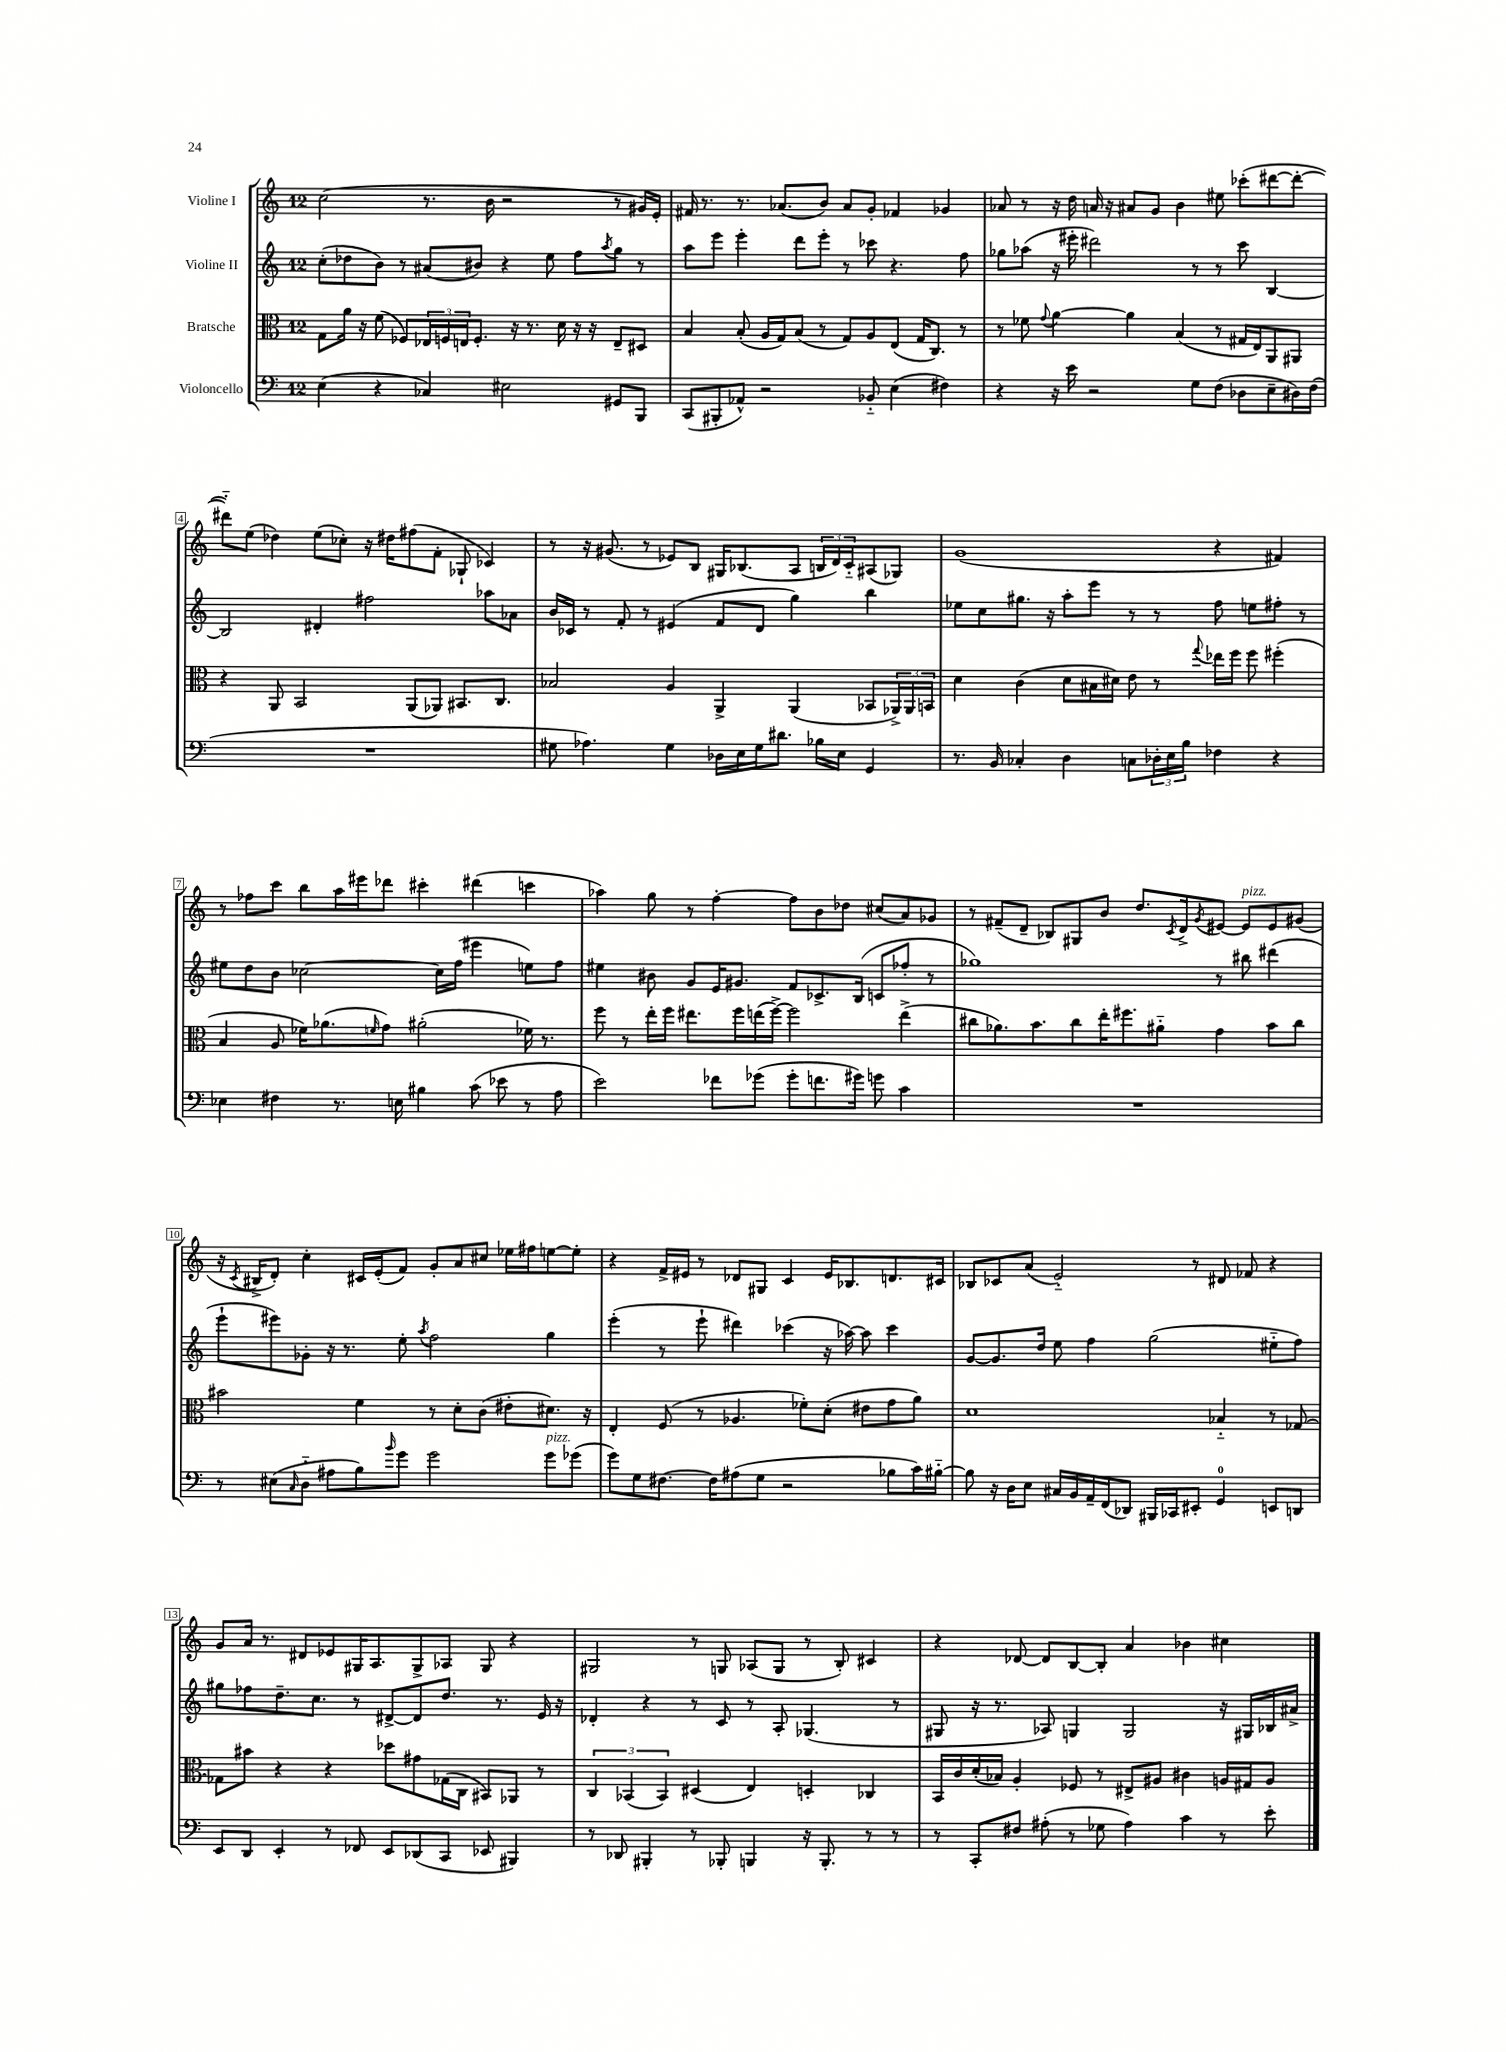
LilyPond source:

<<
\new StaffGroup <<
\new Staff = "s0" \with { instrumentName = "Violine I" } {
    \clef treble \key c \major \once \override Staff.TimeSignature.style = #'single-digit \time 12/8
    c''2( r8. b'16 r2 r8 gis'16) e'16-. |
    fis'16 r8. r8. aes'8.( b'8) aes'8 g'8-. fes'4 ges'4 |
    aes'8 r8 r16 d''16 a'16 r16 ais'8 g'8 b'4 eis''8 ces'''8-.( dis'''8~ dis'''8~-. |
    dis'''8-_) e''8( des''4) e''8( ces''8-.) r16 dis''16 fis''8( f'8-. ges8-! ces'4) |
    r8 r16 gis'8.( r8 ees'8) b8 gis16 bes8.( a8 \tuplet 3/2 { b16 d'16) c'16-_ } ais8( ges8) |
    g'1( r4 fis'4) |
    r8 fes''8 c'''8 b''8 a''16 eis'''16 des'''8 cis'''4-. dis'''4( c'''4 |
    aes''4) g''8 r8 f''4~-. f''8 b'8 des''8 cis''8( a'8) ges'8 |
    r8 fis'8--( d'8-- bes8) gis8 b'8 d''8. \acciaccatura { c'8 } d'16-> \acciaccatura { g'8 } eis'8~ eis'8^\markup { \italic "pizz." } eis'8 gis'8( |
    r16 \acciaccatura { c'8 } bis16-> d'8-.) c''4-. cis'16 e'16-.( f'8) g'8-. a'8 cis''8 ees''16 fis''16 e''8~ e''8-. |
    r4 f'16-> eis'16 r8 des'8 gis8 c'4 eis'16 bes8. d'8. cis'16 |
    bes8 ces'8 a'8( e'2-_) r8 dis'8 fes'8 r4 |
    g'8 a'16 r8. dis'8 ees'8 gis16 a8. gis8-> aes8 gis8 r4 |
    gis2 r8 g8 aes8( g8 r8 b8-.) cis'4 |
    r4 des'8~ des'8 b8~ b8-. a'4 bes'4 cis''4 \bar "|." |
}
\new Staff = "s1" \with { instrumentName = "Violine II" } {
    \clef treble \key c \major \once \override Staff.TimeSignature.style = #'single-digit \time 12/8
    c''8-.( des''8 b'8) r8 ais'8( bis'8) r4 e''8 f''8 \acciaccatura { a''8 } g''8 r8 |
    a''8 e'''8 e'''4-. d'''8 e'''8-. r8 ces'''8 r4. f''8 |
    ges''8 aes''8( r16 eis'''16-. dis'''2) r8 r8 c'''8 b4~ |
    b2 dis'4-. fis''2 aes''8 aes'8 |
    b'16 ces'16 r8 f'8-. r8 eis'4( f'8 d'8 g''4) b''4 |
    ees''8 c''8 gis''8. r16 a''8-. e'''8 r8 r8 f''8 e''8 fis''8-. r8 |
    eis''8 d''8 b'8 ces''2~ ces''16 f''16( eis'''4 e''8) f''8 |
    eis''4 bis'8 g'8 e'16 gis'8. f'8 ces'8.-> b16( c'8 fes''8-. r8 |
    ges''1) r8 bis''8 dis'''4( |
    e'''8-! eis'''8) ges'8-. r16 r8. e''8-. \acciaccatura { a''8 } f''2 g''4 |
    e'''4-.( r8 e'''8-! dis'''4) ces'''4( r16 aes''16~) aes''8 ces'''4 |
    g'8~ g'8. d''16 e''8 f''4 g''2( eis''8-_ f''8) |
    gis''8 fes''8 d''8.-- c''8. r8 dis'8~-> dis'8 d''8. r8. e'16 r16 |
    des'4-. r4 r8 c'8 r8 a8-. ges4.( r8 |
    gis8 r16 r8. aes8) g4 g2 r16 gis16 bes16 ais'16-> \bar "|." |
}
\new Staff = "s2" \with { instrumentName = "Bratsche" } {
    \clef alto \key c \major \once \override Staff.TimeSignature.style = #'single-digit \time 12/8
    g8 a'16 r16 f'8( fes8) \tuplet 3/2 { ees16 f16 e16 } f8.-. r16 r8. d'16 r16 r16 e8-- dis8 |
    b4 b8-.( a16 g16) b8( r8 g8) a8 e8( g16 c8.) r8 |
    r8 fes'8 \appoggiatura { g'8 } a'4~ a'4 b4( r8 gis16 e16) a,8 ais,8 |
    r4 a,8 b,2 a,8( aes,8) bis,8. c8. |
    bes2 a4 a,4-> a,4( bes,8 \tuplet 3/2 { aes,16->) aes,16 b,16 } |
    d'4 c'4( d'8 bis16 dis'16) e'8 r8 \appoggiatura { g''8 } ees''16 f''16 f''8 fis''4-.( |
    b4 a8 fes'16) aes'8.( \grace { f'16 } g'8) ais'2-.( fes'16) r8. |
    f''8 r8 e''16-. f''16 eis''8. f''16 e''16( f''16~->) f''2 e''4->( |
    cis''8 aes'8.) b'8. cis''8 e''16-. fis''8. ais'8-_ g'4 b'8 cis''8 |
    bis'2 f'4 r8 d'8-. c'8( eis'8-. dis'8.) r16 |
    e4-. f8( r8 aes4. fes'8-.) d'8-.( eis'8 g'8 a'8) |
    d'1 bes4-_ r8 ges8~ |
    ges8 bis'8 r4 r4 des''8 gis'8 ges16( c16 bis,8) aes,8 r8 |
    \tuplet 3/2 { c4 bes,4( bes,4) } dis4( e4) d4-. ces4 |
    b,16 c'16 d'16-.( bes16) a4-. fes8 r8 eis8-> ais8 cis'4 a16 gis16 a8 \bar "|." |
}
\new Staff = "s3" \with { instrumentName = "Violoncello" } {
    \clef bass \key c \major \once \override Staff.TimeSignature.style = #'single-digit \time 12/8
    e4( r4 ces4) eis2 gis,8 b,,8 |
    c,8( bis,,8-. aes,8-^) r2 bes,8-_ e4( fis4) |
    r4 r16 e'16 r2 g8 f8( des8 e8-- dis16) f16( |
    R1. |
    gis8 aes4.) gis4 des16 e16 gis16 dis'8. bes16 e16 g,4 |
    r8. b,16 ces4-. d4 c8 \tuplet 3/2 { des16-. e16 b16 } fes4 r4 |
    ees4 fis4 r8. e16 bis4 c'8( ees'8 r8 a8 |
    e'2) fes'8 ges'8( ges'8-. f'8. gis'16) g'8 c'4 |
    R1. |
    r8 eis8( \grace { c16 } d8-_ ais8 b8) \grace { b'16 } g'8 g'2 g'8^\markup { \italic "pizz." } ges'8( |
    g'8) g8 fis8.~ fis16 ais8( g8 r2 bes8 c'16) bis16~-_ |
    bis8 r16 d16 e8 cis16 b,16 a,16-- f,16( des,8) bis,,16 ces,16 eis,8-. g,4-0 e,8 d,8 |
    e,8 d,8 e,4-. r8 fes,8 e,8 des,8( c,8 ees,8 bis,,4) |
    r8 des,8 bis,,4-. r8 bes,,8-. b,,4 r16 b,,8.-. r8 r8 |
    r8 c,8-. fis8 ais8-.( r8 ges8 ais4) c'4 r8 e'8-. \bar "|." |
}
>>
>>
\layout { \context { \Score \override BarNumber.stencil = #(make-stencil-boxer 0.1 0.3 ly:text-interface::print) } }
